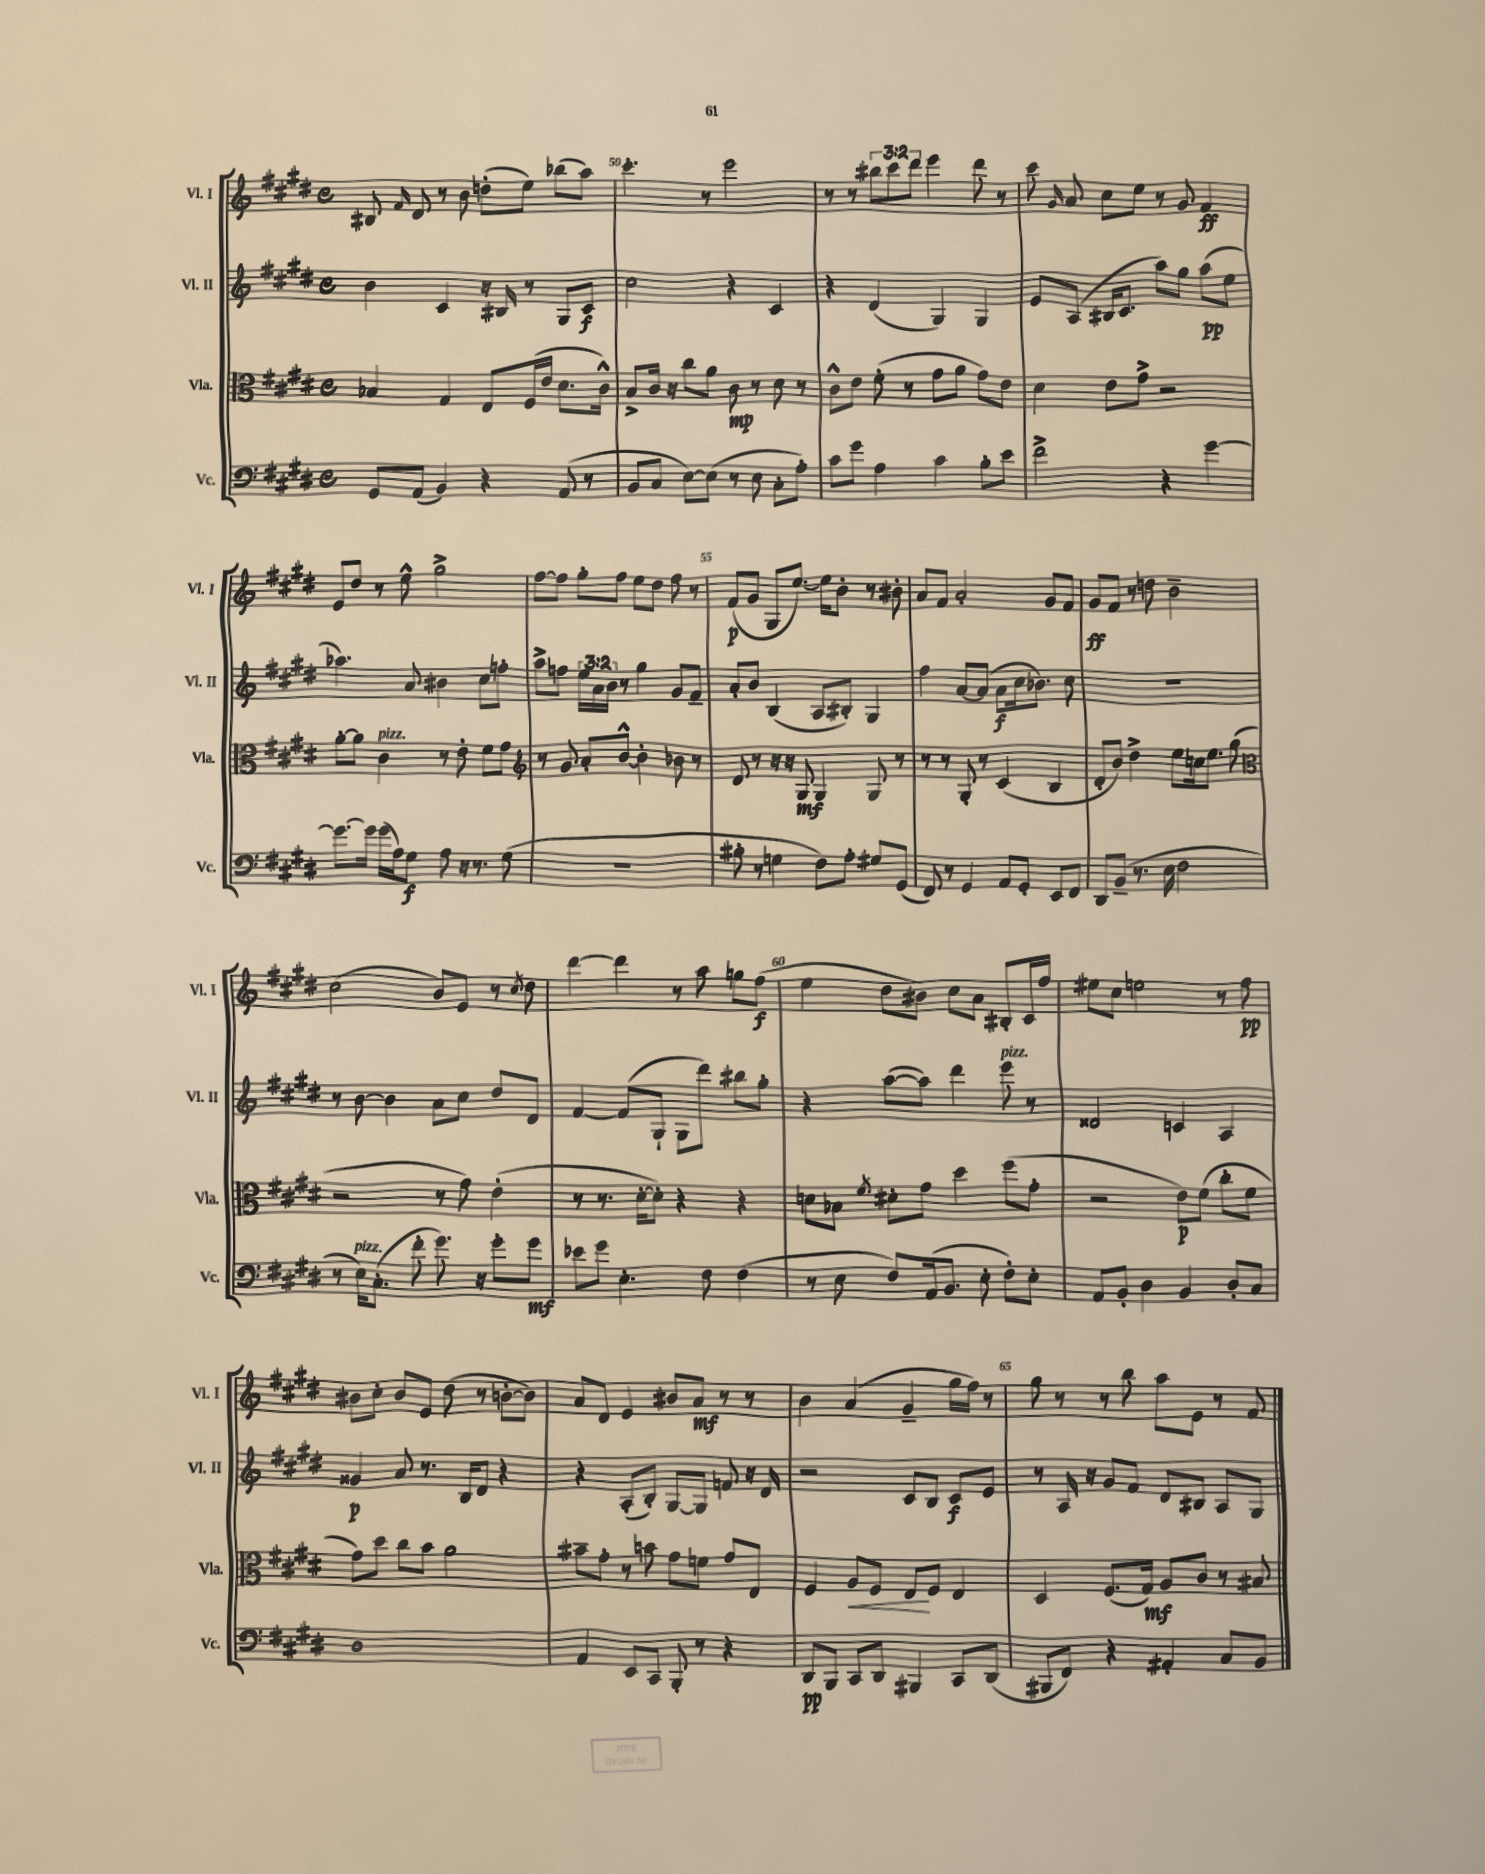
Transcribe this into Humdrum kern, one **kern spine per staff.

**kern	**dynam	**kern	**dynam	**kern	**dynam	**kern	**dynam
*part4	*part4	*part3	*part3	*part2	*part2	*part1	*part1
*staff4	*staff4	*staff3	*staff3	*staff2	*staff2	*staff1	*staff1
*I"Vc.	*	*I"Vla.	*	*I"Vl. II	*	*I"Vl. I	*
*I'Vc.	*	*I'Vla.	*	*I'Vl. II	*	*I'Vl. I	*
*clefF4	*	*clefC3	*	*clefG2	*	*clefG2	*
*k[f#c#g#d#]	*	*k[f#c#g#d#]	*	*k[f#c#g#d#]	*	*k[f#c#g#d#]	*
*M4/4	*	*M4/4	*	*M4/4	*	*M4/4	*
*met(c)	*	*met(c)	*	*met(c)	*	*met(c)	*
=49	=49	=49	=49	=49	=49	=49	=49
8GG#/L	.	4B-X/	.	4b\	.	8B#X/	.
.	.	.	.	.	.	16qqf#/	.
(8AA/J	.	.	.	.	.	8d#/	.
4BB/)	.	4G#/	.	4c#/	.	8r	.
.	.	.	.	.	.	8b\	.
4r	.	8E/L	.	16r	.	(8ddn'\L	.
.	.	.	.	16B#X/	.	.	.
.	.	(16F#/L	.	8r	.	8ee\J)	.
.	.	16e/JJ	.	.	.	.	.
(8AA/	.	8.d#\L	.	8G#/L	.	(8bb-X\L	.
8r	.	.	.	8c#/J	f	8aa\J)	.
.	.	16c#^^\Jk)	.	.	.	.	.
=50	=50	=50	=50	=50	=50	=50	=50
8BB/L	.	8B^/L	.	2cc#\	.	4.ccc#'\	.
8C#/J	.	16c#/Jk	.	.	.	.	.
.	.	16r	.	.	.	.	.
[8E\L)	.	8cc#\L	.	.	.	.	.
(8E\J]	.	8a\J	.	.	.	8r	.
8r	.	8c#\	mp	4r	.	2eee\	.
8E\	.	8r	.	.	.	.	.
8C#'\L	.	8d#\	.	4c#/	.	.	.
8A'\J)	.	8r	.	.	.	.	.
=51	=51	=51	=51	=51	=51	=51	=51
8c#\L	.	8c#^^\L	.	4r	.	8r	.
8g#\J	.	8e\J	.	.	.	8r	.
4A\	.	(8f#'\	.	(4d#/	.	12bb#X\L	.
.	.	.	.	.	.	12ccc#\	.
.	.	8r	.	.	.	.	.
.	.	.	.	.	.	12ddd#\J	.
4c#\	.	8g#\L	.	4G#/)	.	4eee\	.
.	.	8a\J	.	.	.	.	.
8B'\L	.	8g#\L)	.	4G#/	.	8ddd#\	.
8e\J	.	8e\J	.	.	.	8r	.
=52	=52	=52	=52	=52	=52	=52	=52
2f#^\	.	4d#\	.	8e/L	.	8ccc#\	.
.	.	.	.	.	.	16qqg#/	.
.	.	.	.	(8A/J	.	8a/	.
.	.	8e\L	.	16B#X/KL	.	8cc#\L	.
.	.	.	.	8.c#/J	.	.	.
.	.	8g#^\J	.	.	.	8ee\J	.
4r	.	2r	.	8aa\L)	.	8r	.
.	.	.	.	8gg#\J	.	8g#/	.
[4g#\	.	.	.	(8aa\L	pp	4f#/	ff
.	.	.	.	8ee\J	.	.	.
!!LO:LB:g=z
=53	=53	=53	=53	=53	=53	=53	=53
8.g#\L_	.	[8a'\L	.	4.aa-X\)	.	8e/L	.
.	.	8a\J]	.	.	.	8dd#/J	.
16g#\Jk]	.	.	.	.	.	.	.
!	!	!LO:TX:a:i:t=pizz.	!	!	!	!	!
(16g#\LL	.	4c#\	.	.	.	8r	.
16A\J)	.	.	.	.	.	.	.
8G#\J	f	.	.	8a/	.	8ee^^\	.
8A\	.	8r	.	4b#X\	.	2gg#^\	.
16r	.	8e'\	.	.	.	.	.
8.r	.	.	.	.	.	.	.
.	.	8f#\L	.	8cc#\L	.	.	.
(8G#\	.	8g#\J	.	8ffn'\J	.	.	.
=54	=54	=54	=54	=54	=54	=54	=54
*	*	*clefG2	*	*	*	*	*
1r	.	8r	.	8aa^\L	.	[8ff#\L	.
.	.	8g#/	.	8ffn\J	.	8ff#\J]	.
.	.	8a'/L	.	24ee\LL	.	8gg#'\L	.
.	.	.	.	24a\	.	.	.
.	.	.	.	24b\JJ	.	.	.
.	.	[8b^^/J	.	8r	.	8ff#\J	.
.	.	4b'\]	.	4gg#\	.	8ee\L	.
.	.	.	.	.	.	8dd#\J	.
.	.	8b-X\	.	8g#/L	.	8ff#\	.
.	.	8r	.	8f#~/J	.	8r	.
=55	=55	=55	=55	=55	=55	=55	=55
8B#X'\	.	8d#/	.	8a'/L	.	(8f#/L	p
8r	.	8r	.	8b/J	.	8g#/J	.
4Gn\	.	16r	.	(4B/	.	8G#/L	.
.	.	16r	.	.	.	.	.
.	.	8G#/	mf	.	.	[8.ee/J)	.
8F#\L)	.	4G#/	.	8A/L	.	.	.
.	.	.	.	.	.	16ee\KL]	.
8A'\J	.	.	.	8B#X'/J)	.	8b'\J	.
8G#X/L	.	8G#/	.	4G#/	.	8r	.
(8GG#/J	.	8r	.	.	.	8b#X'\	.
=56	=56	=56	=56	=56	=56	=56	=56
8FF#/)	.	8r	.	4ff#\	.	8a/L	.
8r	.	8r	.	.	.	8f#/J	.
4GG#/	.	8G#'/	.	[8a/L	.	2a'/	.
.	.	8r	.	(8a/J]	.	.	.
8AA/L	.	(4c#/	.	8a\L	f	.	.
8GG#'/J	.	.	.	16cc#\k	.	.	.
.	.	.	.	8.b-X\J)	.	.	.
8EE/L	.	4B/	.	.	.	8g#/L	.
8FF#/J	.	.	.	8cc#\	.	8f#/J	.
=57	=57	=57	=57	=57	=57	=57	=57
8DD#/L	.	8d#'/L	.	1r	.	8g#/L	ff
(8BB~/J	.	8b/J)	.	.	.	8f#/J	.
8.r	.	4dd#^\	.	.	.	8r	.
.	.	.	.	.	.	8ddn\	.
16E\	.	.	.	.	.	.	.
2F#\	.	8ee\L	.	.	.	2b~\	.
.	.	16ccn\k	.	.	.	.	.
.	.	8.ee\J	.	.	.	.	.
.	.	(8gg#\	.	.	.	.	.
!!LO:LB:g=z
=58	=58	=58	=58	=58	=58	=58	=58
*	*	*clefC3	*	*	*	*	*
8r	.	2r	.	8r	.	(2cc#\	.
!LO:TX:a:i:t=pizz.	!	!	!	!	!	!	!
16E\KL)	.	.	.	[8b\	.	.	.
(8.C#'\J	.	.	.	.	.	.	.
.	.	.	.	4b\]	.	.	.
8f#'\	.	.	.	.	.	.	.
8.g#\)	.	8r	.	8a\L	.	8b/L)	.
.	.	8g#\)	.	8cc#\J	.	8e/J	.
16r	.	.	.	.	.	.	.
8g#'\L	.	(4e'\	.	8dd#/L	.	8r	.
.	.	.	.	.	.	8qcc#/	.
8g#\J	mf	.	.	8d#/J	.	8dd#\	.
=59	=59	=59	=59	=59	=59	=59	=59
8e-X\L	.	8r	.	[4f#/	.	[4ddd#\	.
8g#\J	.	8.r	.	.	.	.	.
4.E'\	.	.	.	(8f#/L]	.	4ddd#\]	.
.	.	[16d#'\KL	.	.	.	.	.
.	.	8d#'\J])	.	8G#`/J	.	.	.
.	.	4r	.	8G#\L	.	8r	.
8F#\	.	.	.	8ddd#\J)	.	8aa\	.
(4F#\	.	4r	.	8bb#X\L	.	8ggn\L	.
.	.	.	.	8gg#'\J	.	(8ff#\J	f
=60	=60	=60	=60	=60	=60	=60	=60
8r	.	8dn\L	.	4r	.	4ee\	.
8E\	.	8B-X\J	.	.	.	.	.
.	.	8qf#/	.	.	.	.	.
8F#/L)	.	8d#X'\L	.	([8aa\L	.	8dd#\L	.
(16AA/k	.	8g#\J	.	8aa\J])	.	8b#X\J)	.
8.BB/J	.	.	.	.	.	.	.
.	.	4dd#\	.	4ddd#\	.	8cc#\L	.
8E'\	.	.	.	.	.	8a\J	.
!	!	!	!	!LO:TX:a:i:t=pizz.	!	!	!
8F#'\L)	.	(8ff#\L	.	8eee\	.	8B#X'/L	.
8E'\J	.	8g#'\J	.	8r	.	16c#/L	.
.	.	.	.	.	.	16ff#/JJ	.
=61	=61	=61	=61	=61	=61	=61	=61
8AA/L	.	2r	.	2d##X/	.	8ee#X\L	.
8BB'/J	.	.	.	.	.	8cc#\J	.
4D#\	.	.	.	.	.	2een\	.
4BB/	.	8e\L)	p	4cn/	.	.	.
.	.	(8f#\J	.	.	.	.	.
8D#'/L	.	8cc#'\L	.	4A/	.	8r	.
8C#/J	.	8f#\J	.	.	.	8ff#\	pp
!!LO:LB:g=z
=62	=62	=62	=62	=62	=62	=62	=62
1D#	.	8g#\L)	.	4g##X/	p	8b#X\L	.
.	.	8dd#\J	.	.	.	8cc#'\J	.
.	.	8cc#\L	.	8a/	.	8b#/L	.
.	.	8b\J	.	8.r	.	8e/J	.
.	.	2a\	.	.	.	(8dd#\	.
.	.	.	.	16B/KL	.	.	.
.	.	.	.	8d#/J	.	8r	.
.	.	.	.	4r	.	[8bn'\L	.
.	.	.	.	.	.	8b\J])	.
=63	=63	=63	=63	=63	=63	=63	=63
4AA/	.	8b#X~\L	.	4r	.	8a/L	.
.	.	8g#'\J	.	.	.	8d#/J	.
8EE/L	.	8r	.	(8A'/L	.	4e/	.
8CC#/J	.	8bn\	.	8B'/J)	.	.	.
8BBB'/	.	8g#\L	.	[8G#/L	.	8b#X/L	.
8r	.	8fn\J	.	8G#/J]	.	8a/J	mf
4r	.	8g#/L	.	8fn/	.	8r	.
.	.	8E/J	.	16r	.	8r	.
.	.	.	.	16d#/	.	.	.
=64	=64	=64	=64	=64	=64	=64	=64
8DD#/L	pp	4F#/	.	2r	.	4b\	.
8BBB/J	.	.	.	.	.	.	.
!	!	!	!LO:HP:b	!	!	!	!
8CC#/L	.	8A/L	<	.	.	(4a/	.
8DD#/J	.	8F#/J	.	.	.	.	.
4BBB#X/	.	8E/L	.	8c#/L	.	4g#~/	.
.	.	8F#/J	[	8B/J	.	.	.
8CC#/L	.	4E/	.	8c#/L	f	16gg#\LL	.
.	.	.	.	.	.	16ff#\JJ)	.
(8DD#/J	.	.	.	8e/J	.	8r	.
=65	=65	=65	=65	=65	=65	=65	=65
8BBB#X/L	.	4D#/	.	8r	.	8gg#\	.
8FF#/J)	.	.	.	16A/	.	8r	.
.	.	.	.	16r	.	.	.
4r	.	(8.F#/L	.	8g#/L	.	8r	.
.	.	.	.	8f#/J	.	8bb\	.
.	.	16G#/Jk)	mf	.	.	.	.
4AA#X'/	.	8A/L	.	8d#/L	.	8aa\L	.
.	.	8c#/J	.	8B#X/J	.	8e\J	.
8C#/L	.	8r	.	8A/L	.	8r	.
8BB/J	.	8B#X/	.	8G#/J	.	8f#/	.
==	==	==	==	==	==	==	==
*-	*-	*-	*-	*-	*-	*-	*-
